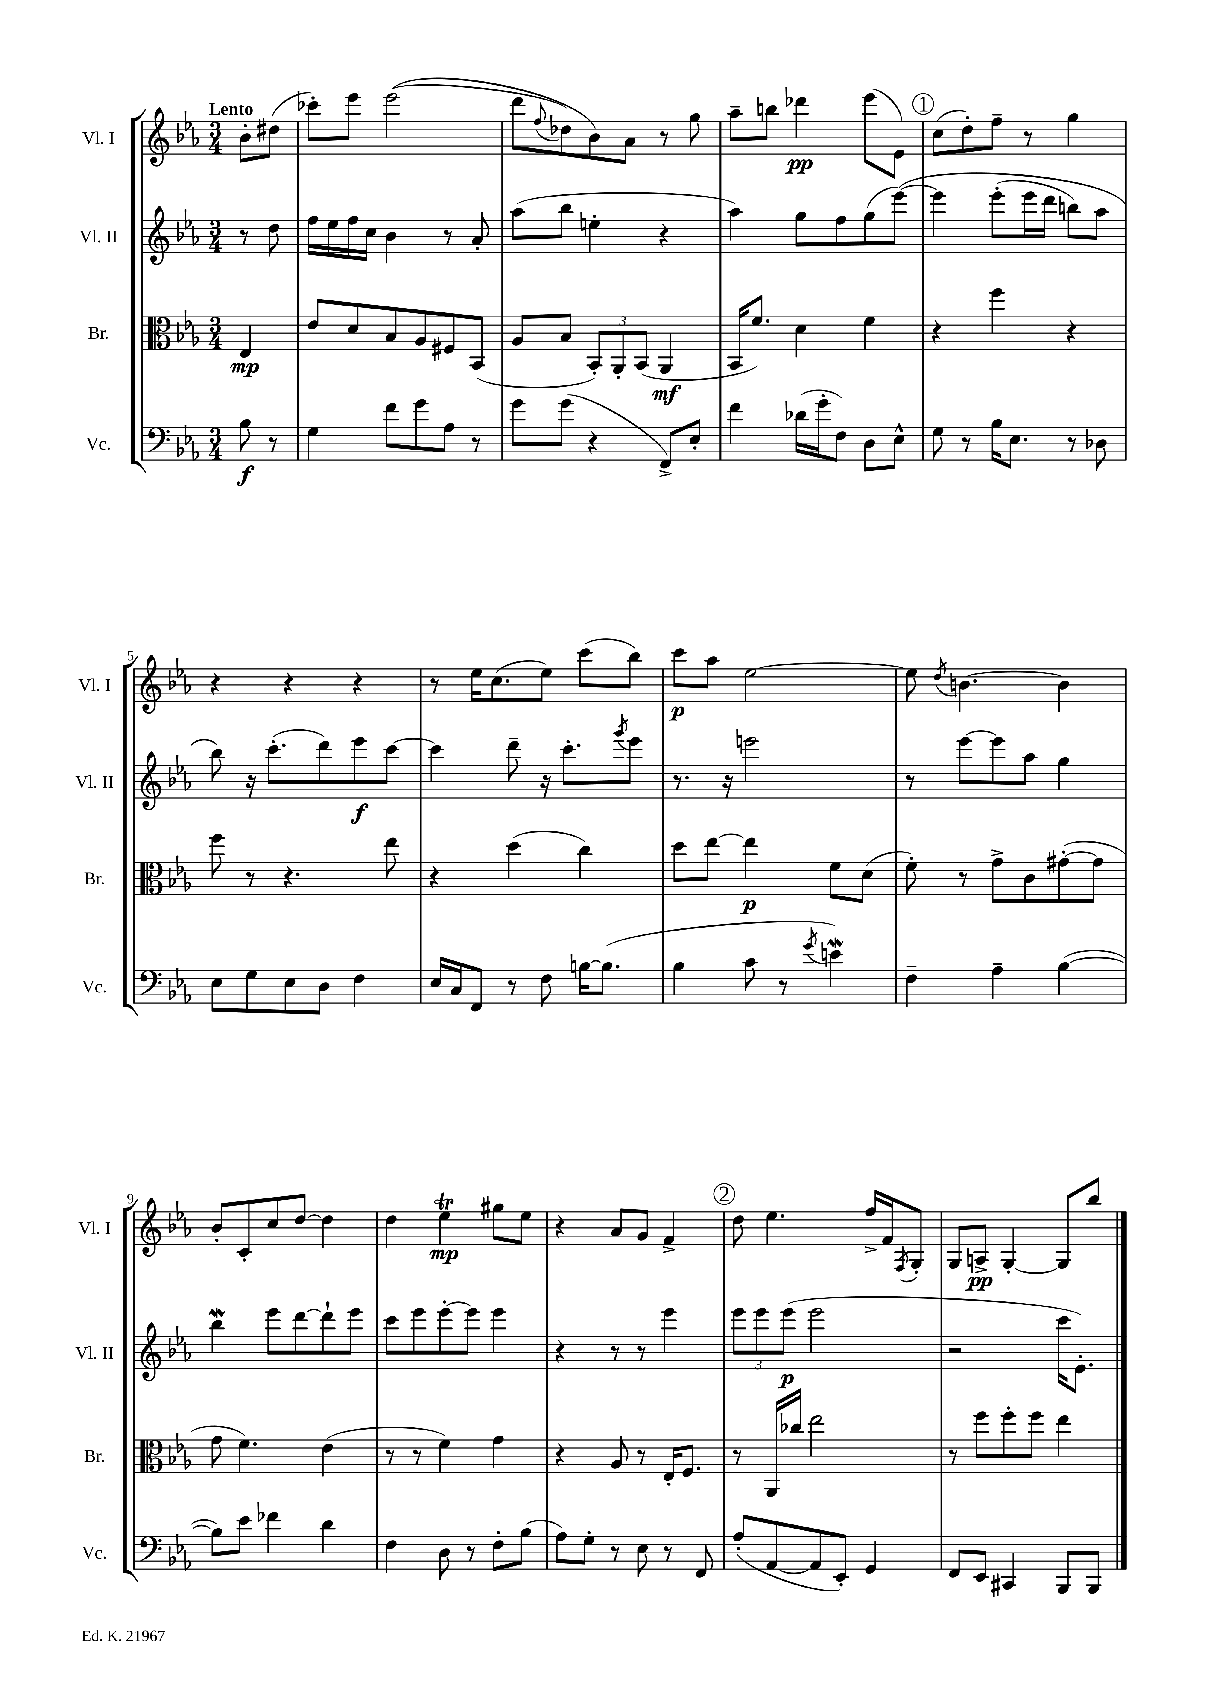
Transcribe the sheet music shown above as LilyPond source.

<<
\new StaffGroup <<
\new Staff = "s0" \with { instrumentName = "Vl. I" shortInstrumentName = "Vl. I" } {
    \clef treble \key ees \major \numericTimeSignature \time 3/4 \partial 4 \tempo "Lento"
    bes'8-. dis''8( |
    ces'''8-.) ees'''8 ees'''2(\( |
    d'''8 \appoggiatura { f''8 } des''8) bes'8\) aes'8 r8 g''8 |
    aes''8-- b''8 des'''4\pp ees'''8( ees'8) |
    \mark \markup { \circle "1" } c''8( d''8-.) f''8-- r8 g''4 |
    r4 r4 r4 |
    r8 ees''16 c''8.( ees''8) c'''8( bes''8) |
    c'''8\p aes''8 ees''2~ |
    ees''8 \acciaccatura { d''8 } b'4.~ b'4 |
    bes'8-. c'8-. c''8 d''8~ d''4 |
    d''4 ees''4\trill\mp gis''8 ees''8 |
    r4 aes'8 g'8 f'4-> |
    \mark \markup { \circle "2" } d''8 ees''4. f''16-> f'16 \acciaccatura { f8 } g8-. |
    g8 a8->\pp g4~-. g8 bes''8 \bar "|." |
}
\new Staff = "s1" \with { instrumentName = "Vl. II" shortInstrumentName = "Vl. II" } {
    \clef treble \key ees \major \numericTimeSignature \time 3/4 \partial 4
    r8 d''8 |
    f''16 ees''16 f''16 c''16 bes'4 r8 aes'8-. |
    aes''8( bes''8 e''4-. r4 |
    aes''4) g''8 f''8 g''8( ees'''8~)\( |
    \mark \markup { \circle "1" } ees'''4 ees'''8-.( ees'''16 d'''16 b''8) aes''8 |
    bes''8\) r16 c'''8.-.( d'''8) ees'''8\f c'''8~ |
    c'''4 d'''8-- r16 c'''8.-. \acciaccatura { g'''8 } ees'''8 |
    r8. r16 e'''2 |
    r8 ees'''8~ ees'''8 aes''8 g''4 |
    bes''4\mordent ees'''8 d'''8~ d'''8-! ees'''8 |
    c'''8 ees'''8 ees'''8~-. ees'''8 ees'''4 |
    r4 r8 r8 ees'''4 |
    \mark \markup { \circle "2" } \tuplet 3/2 { ees'''8 ees'''8 ees'''8\p( } ees'''2 |
    r2 c'''16 ees'8.-.) \bar "|." |
}
\new Staff = "s2" \with { instrumentName = "Br." shortInstrumentName = "Br." } {
    \clef alto \key ees \major \numericTimeSignature \time 3/4 \partial 4
    ees4\mp |
    ees'8 d'8 bes8 aes8 fis8 bes,8( |
    aes8 bes8 \tuplet 3/2 { bes,8-.) aes,8-. bes,8( } aes,4\mf |
    bes,16 f'8.) d'4 f'4 |
    \mark \markup { \circle "1" } r4 f''4 r4 |
    f''8 r8 r4. ees''8 |
    r4 d''4( c''4) |
    d''8 ees''8~ ees''4\p f'8 d'8( |
    f'8-.) r8 g'8-> c'8 gis'8~-.( gis'8 |
    g'8 f'4.) ees'4( |
    r8 r8 f'4) g'4 |
    r4 aes8 r8 ees16-. f8. |
    \mark \markup { \circle "2" } r8 aes,16 ces''16 ees''2 |
    r8 f''8 f''8-. f''8 ees''4 \bar "|." |
}
\new Staff = "s3" \with { instrumentName = "Vc." shortInstrumentName = "Vc." } {
    \clef bass \key ees \major \numericTimeSignature \time 3/4 \partial 4
    bes8\f r8 |
    g4 f'8 g'8 aes8 r8 |
    g'8 g'8( r4 f,8->) ees8-. |
    f'4 des'16( g'16-. f8) d8 ees8-^ |
    \mark \markup { \circle "1" } g8 r8 bes16 ees8. r8 des8 |
    ees8 g8 ees8 d8 f4 |
    ees16 c16 f,8 r8 f8 b16~ b8.( |
    bes4 c'8 r8 \acciaccatura { g'8 } e'4\mordent) |
    f4-- aes4-- bes4~( |
    bes8) ees'8 fes'4 d'4 |
    f4 d8 r8 f8-. bes8( |
    aes8) g8-. r8 ees8 r8 f,8 |
    \mark \markup { \circle "2" } aes8-.( aes,8~ aes,8 ees,8-.) g,4 |
    f,8 ees,8 cis,4 bes,,8 bes,,8 \bar "|." |
}
>>
>>
